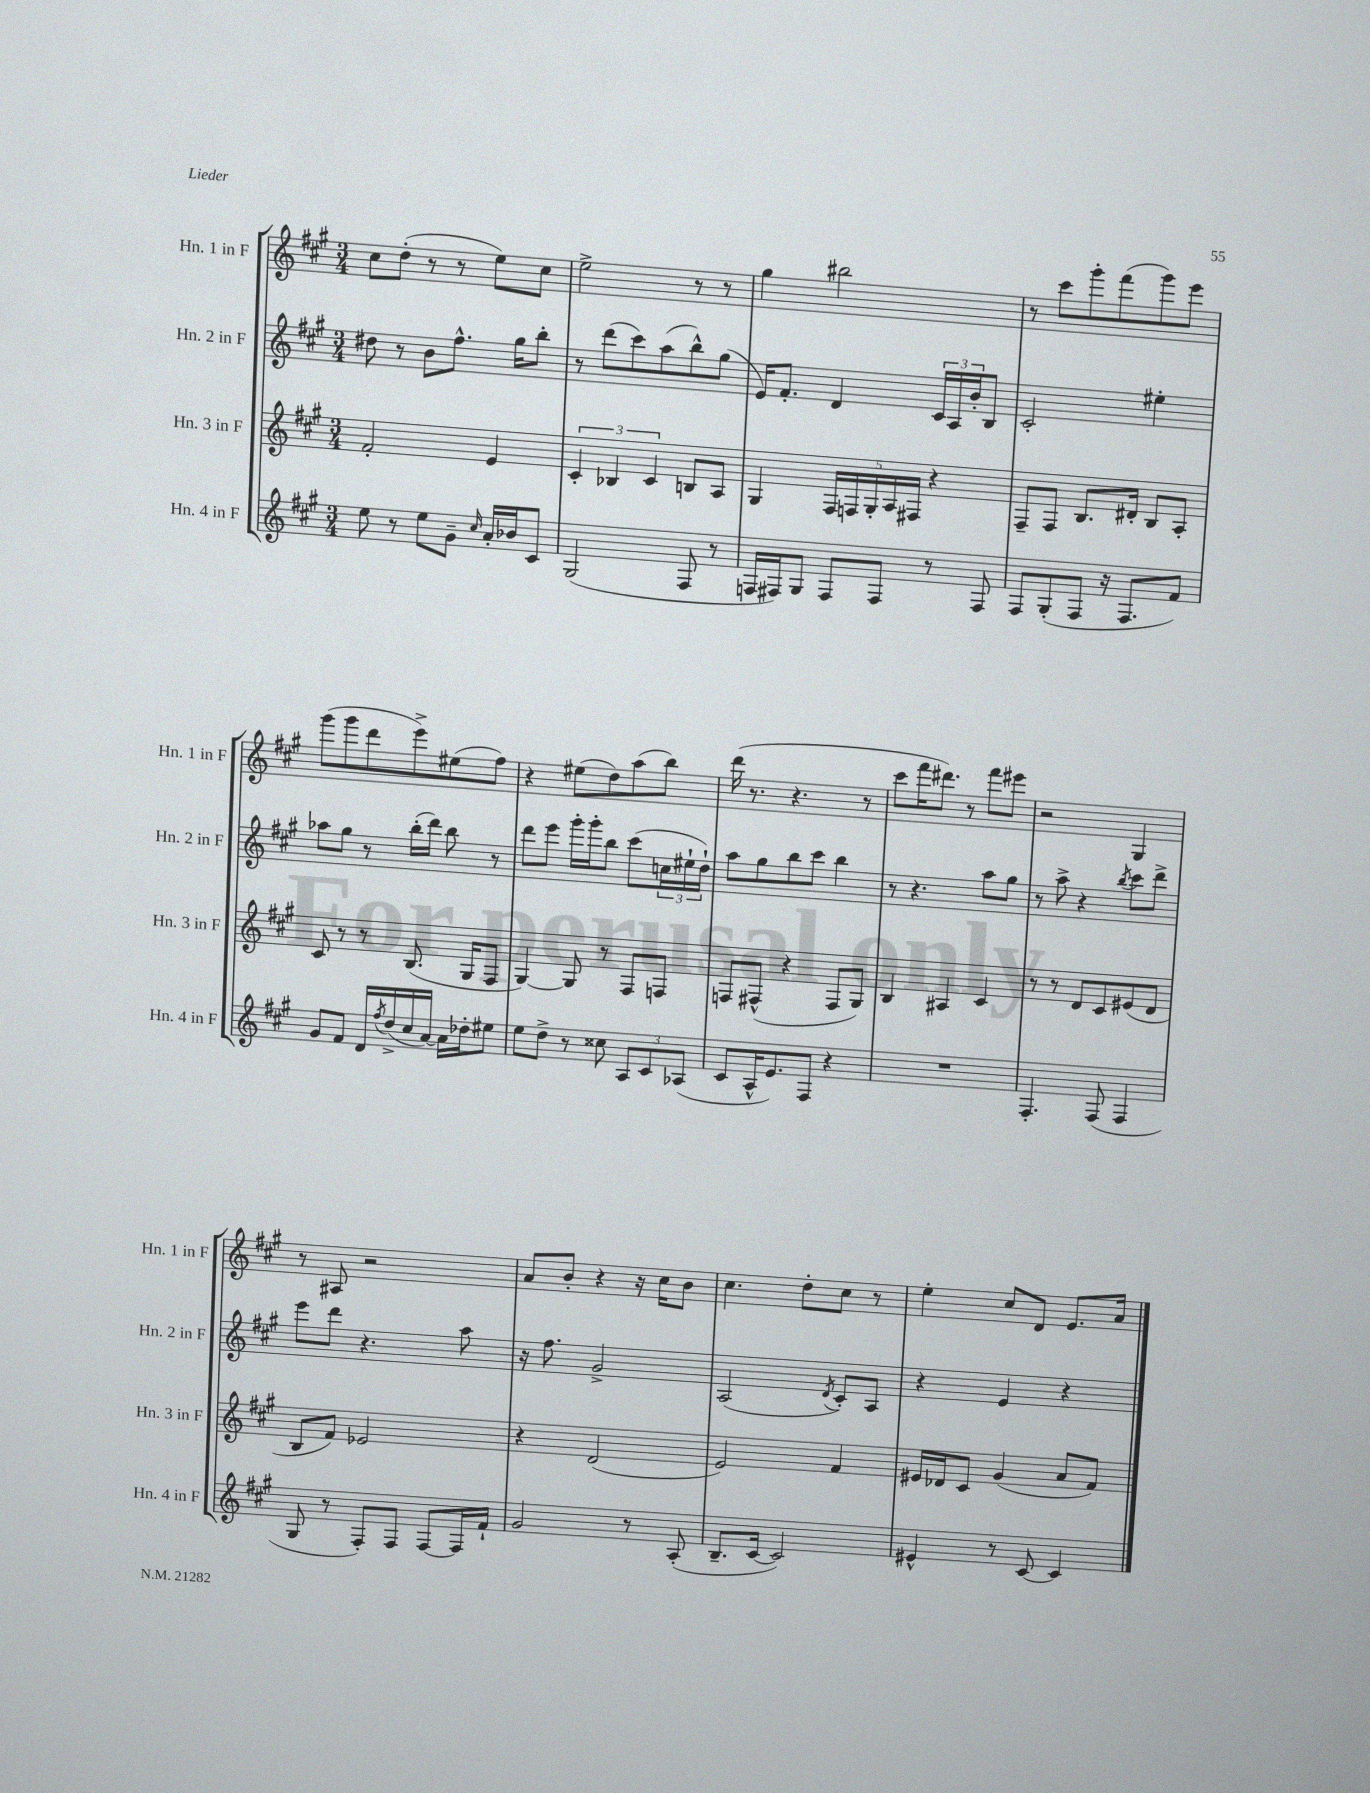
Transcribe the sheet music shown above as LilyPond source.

<<
\new StaffGroup <<
\new Staff = "s0" \with { instrumentName = "Hn. 1 in F" shortInstrumentName = "Hn. 1 in F" } {
    \clef treble \key a \major \numericTimeSignature \time 3/4
    cis''8 d''8-.( r8 r8 e''8) cis''8 |
    e''2-> r8 r8 |
    gis''4 bis''2 |
    r8 cis'''8 gis'''8-. fis'''8( gis'''8) e'''8 |
    gis'''8( gis'''8 d'''8 e'''8->) eis''8( fis''8) |
    r4 eis''8( d''8) a''8( b''8) |
    d'''16( r8. r4. r8 |
    cis'''8 fis'''16 dis'''8.) r8 fis'''8 eis'''8 |
    r2 gis4 |
    r8 ais8 r2 |
    a'8 b'8-. r4 r16 cis''16 b'8 |
    cis''4. d''8-. cis''8 r8 |
    e''4-. cis''8 d'8 e'8. a'16 \bar "|." |
}
\new Staff = "s1" \with { instrumentName = "Hn. 2 in F" shortInstrumentName = "Hn. 2 in F" } {
    \clef treble \key a \major \numericTimeSignature \time 3/4
    dis''8 r8 b'8 fis''8.-^ gis''16 b''8-. |
    r8 d'''8( cis'''8) a''8( b''8-^) gis''8( |
    e'16) fis'8.-. d'4 \tuplet 3/2 { cis'16 a16 b'16-. } b8 |
    cis'2-. eis''4-. |
    aes''8 gis''8 r8 b''16-.( d'''16) b''8 r8 |
    d'''8 e'''8 gis'''16-. gis'''16-. b''8 cis'''8( \tuplet 3/2 { c''16 eis''16-! d''16-!) } |
    a''8 gis''8 b''8 cis'''8 b''4 |
    r8 r4. a''8 gis''8 |
    r8 a''8-> r4 \acciaccatura { b''8 } cis'''8 d'''8-> |
    e'''8 d'''8 r4. a''8 |
    r16 fis''8. gis'2-> |
    a2( \acciaccatura { d'8 } cis'8-.) a8 |
    r4 e'4 r4 \bar "|." |
}
\new Staff = "s2" \with { instrumentName = "Hn. 3 in F" shortInstrumentName = "Hn. 3 in F" } {
    \clef treble \key a \major \numericTimeSignature \time 3/4
    fis'2-. e'4 |
    \tuplet 3/2 { cis'4-. bes4 cis'4 } b8 a8 |
    gis4 \tuplet 5/4 { fis16 f16 gis16-. a16 fis16 } r4 |
    fis8-- fis8 b8. dis'16-. b8 a8-. |
    cis'8 r8 r8 b8.( gis16 fis8 |
    gis4~) gis8 r8 fis8 f8 |
    f8 fis8-^( r4 fis8 gis8) |
    b4 ais4 cis'4 |
    r8 r8 d'8 cis'8 eis'8( d'8 |
    b8 fis'8) ees'2 |
    r4 d'2( |
    e'2) fis'4 |
    eis'16 des'16 cis'8 gis'4( a'8 fis'8) \bar "|." |
}
\new Staff = "s3" \with { instrumentName = "Hn. 4 in F" shortInstrumentName = "Hn. 4 in F" } {
    \clef treble \key a \major \numericTimeSignature \time 3/4
    e''8 r8 e''8 gis'8-- \grace { cis''16 } a'16-. bes'16 cis'8 |
    gis2( fis8 r8 |
    f16 fis16) gis8 fis8 fis8 r8 fis8 |
    fis8 gis8-.( fis8 r16 fis8. fis'8) |
    gis'8 fis'8 d'16 \acciaccatura { fis''8 } d''16->( cis''16 a'16~) a'16 des''16-. eis''8 |
    e''8 d''8-> r8 cisis''8 \tuplet 3/2 { a8 cis'8 aes8( } |
    cis'8 a16-^ e'8.) fis8 r4 |
    R2. |
    fis4.-. fis8( fis4 |
    gis8 r8 fis8-.) fis8 fis8~ fis16 fis'16-! |
    gis'2 r8 a8-.( |
    b8.-- cis'16~ cis'2) |
    eis'4-^ r8 cis'8~ cis'4 \bar "|." |
}
>>
>>
\layout { \context { \Score \remove "Bar_number_engraver" } }
